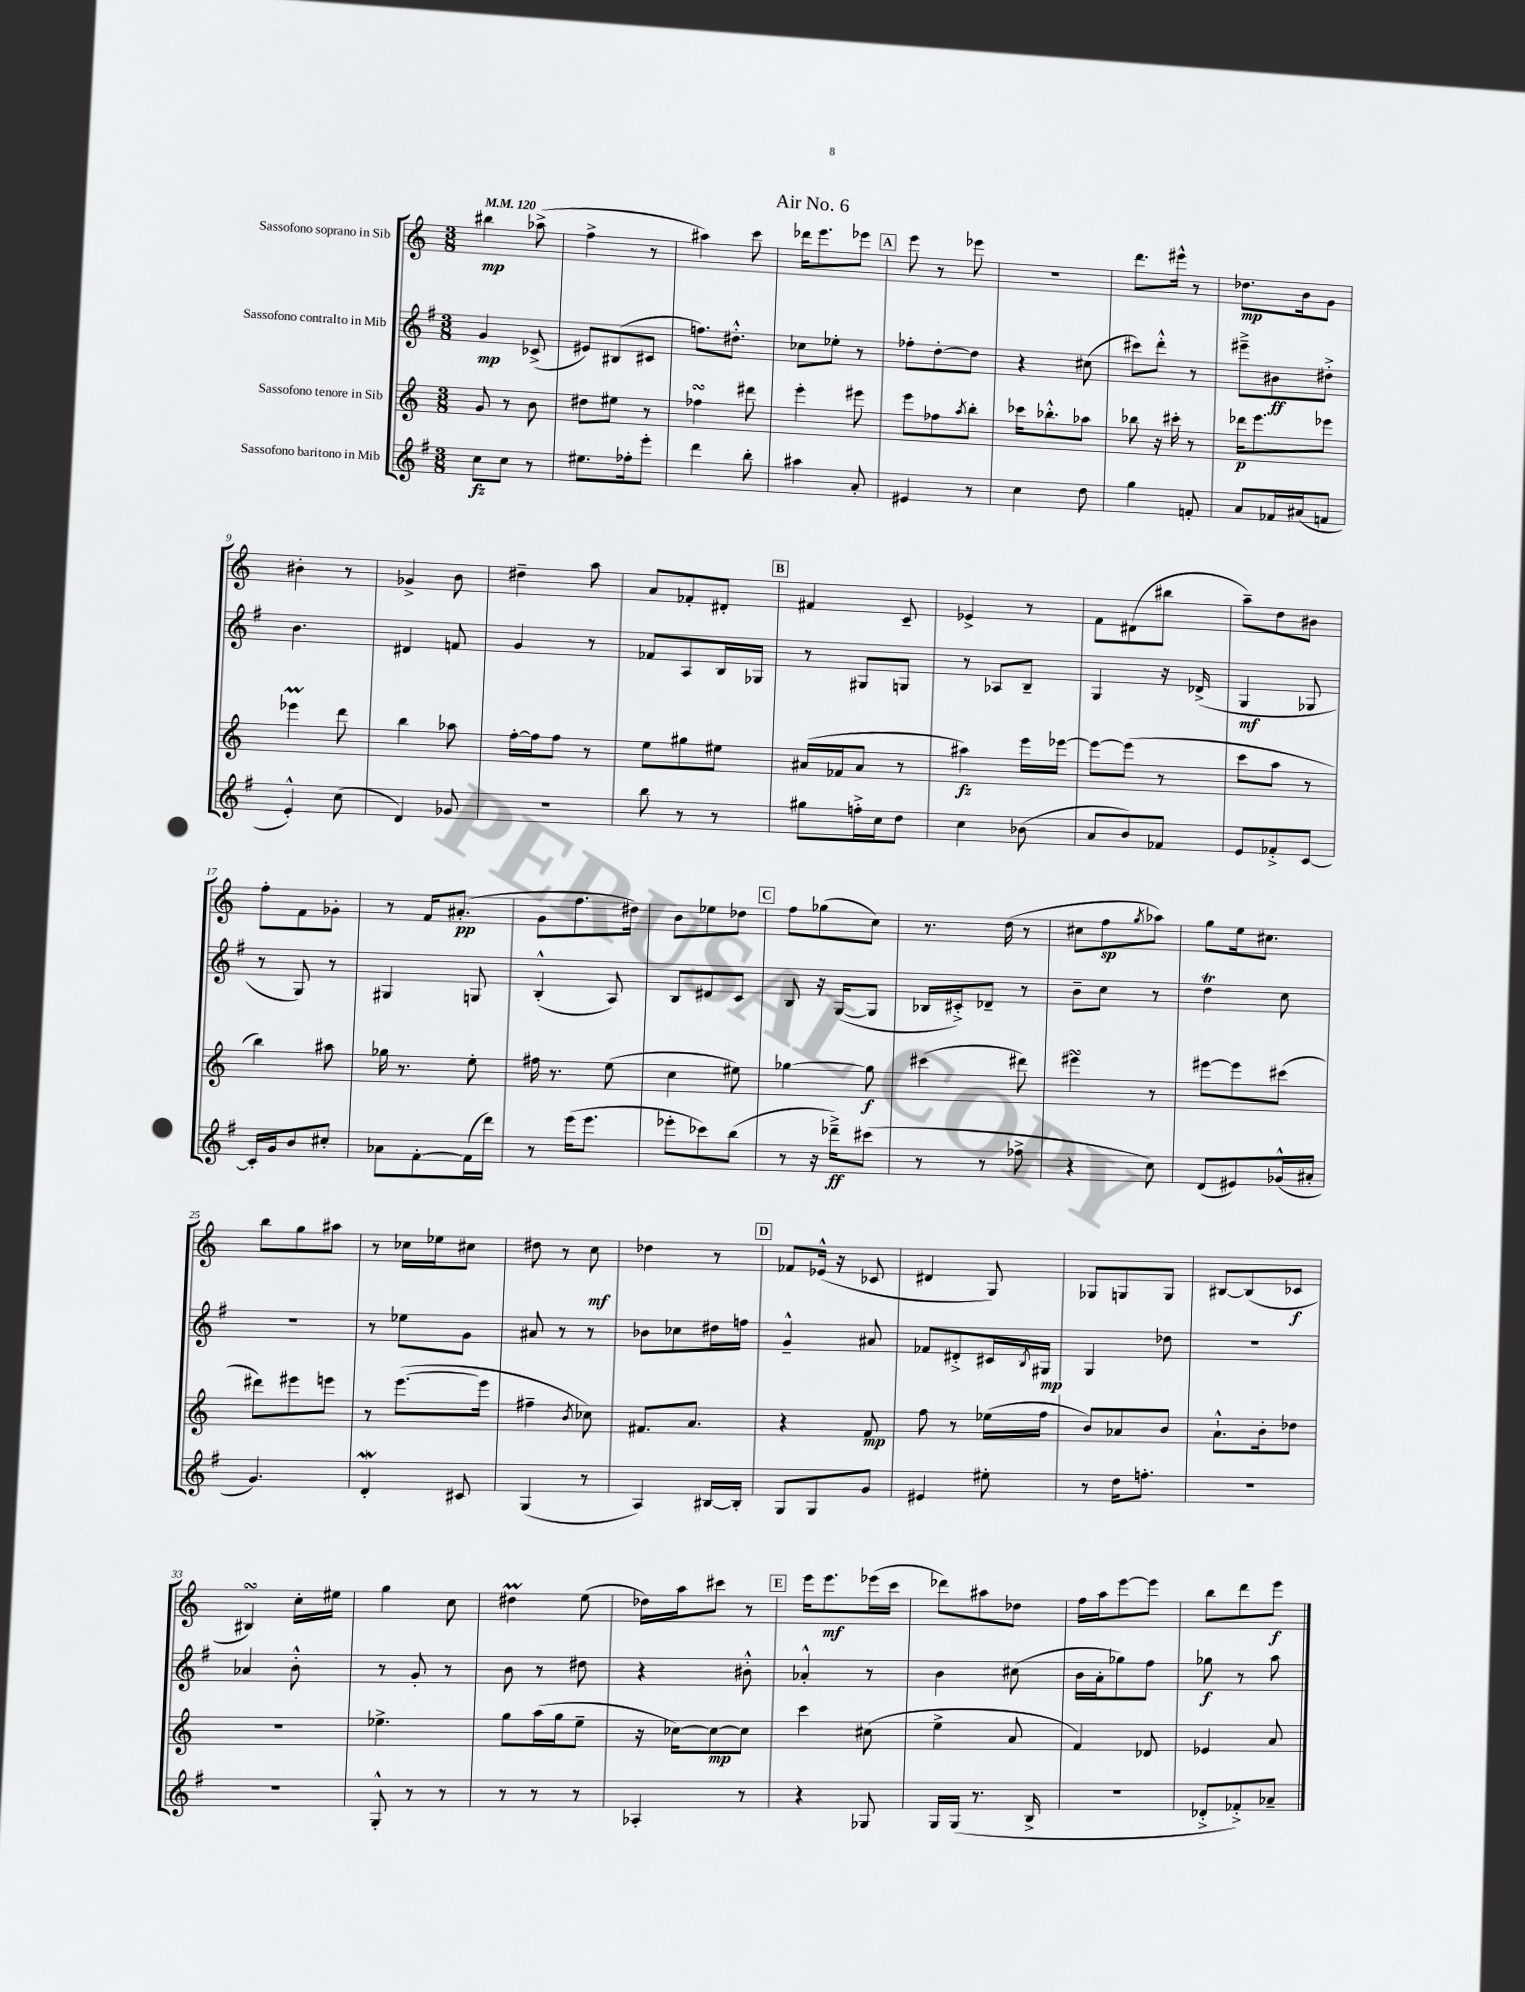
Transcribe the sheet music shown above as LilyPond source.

\header { title = "Air No. 6" }
<<
\new StaffGroup <<
\new Staff = "s0" \with { instrumentName = "Sassofono soprano in Sib" } {
    \clef treble \key c \major \numericTimeSignature \time 3/8 \tempo 4 = 120
    bis''4\mp aes''8->( |
    f''4-> r8 |
    ais''4) c'''8 |
    des'''16 e'''8. ees'''8 |
    \mark \markup { \box "A" } e'''8 r8 ees'''8 |
    R4. |
    d'''8. eis'''16-^ r8 |
    des''8.\mp b'16 g'8 |
    bis'4-. r8 |
    ges'4-> b'8 |
    dis''4-- a''8 |
    a'8 fes'8-. dis'8-. |
    \mark \markup { \box "B" } fis'4 c'8-- |
    ees'4-> r8 |
    f'8 dis'8( bis''8 |
    a''8--) d''8 bis'8 |
    f''8-. f'8 ges'8-. |
    r8 f'16 ais'8.-.\pp( |
    g'8 f''8. dis''16) |
    b'8 ees''8 des''8 |
    \mark \markup { \box "C" } f''8 ges''8( c''8) |
    r8. d''16( r8 |
    cis''8 f''8\sp \acciaccatura { g''8 } aes''8) |
    g''8 e''16 cis''8. |
    b''8 g''8 ais''8 |
    r8 ces''16 ees''16 cis''8 |
    dis''8 r8 c''8\mf |
    des''4 r8 |
    \mark \markup { \box "D" } fes'8 ees'16-^( r16 ces'8 |
    dis'4 g8) |
    ges8 g8 g8 |
    bis8~ bis8( ces'8\f |
    bis4\turn) c''16-. eis''16 |
    g''4 c''8 |
    dis''4\prall e''8( |
    des''16) a''16 cis'''8 r8 |
    \mark \markup { \box "E" } e'''16 e'''8.\mf ees'''16( c'''16 |
    des'''8) ais''8 des''8 |
    f''16 a''16 e'''8~ e'''8 |
    b''8 d'''8 e'''8\f \bar "|." |
}
\new Staff = "s1" \with { instrumentName = "Sassofono contralto in Mib" } {
    \clef treble \key g \major \numericTimeSignature \time 3/8
    g'4\mp ces'8->( |
    eis'8) bis8( cis'8 |
    f''8.) dis''8.-.-^ |
    ces''8 ees''8-. r8 |
    \mark \markup { \box "A" } fes''8-. d''8~-. d''8 |
    r4 cis''8( |
    cis'''8) d'''8-.-^ r8 |
    eis'''8---> bis'8\ff dis''8-.-> |
    b'4. |
    dis'4 f'8 |
    g'4 r8 |
    fes'8 a8 b16 ges16 |
    \mark \markup { \box "B" } r8 gis8 g8 |
    r8 aes8 b8-- |
    g4 r16 des'16->( |
    g4\mf ges8 |
    r8 g8) r8 |
    gis4 g8 |
    b4-.-^( a8) |
    b8 dis'8 c'8 |
    \mark \markup { \box "C" } b8 r16 g16~( g8 |
    bes16 cis'16-.->) des'8-- r8 |
    b'8-- c''8 r8 |
    d''4\trill c''8 |
    R4. |
    r8 ees''8 g'8 |
    ais'8 r8 r8 |
    bes'8 ces''8 dis''16 f''16 |
    \mark \markup { \box "D" } g'4---^ ais'8 |
    fes'8 dis'8-.-> cis'16 \acciaccatura { b8 } gis16\mp |
    g4 des''8 |
    R4. |
    aes'4 b'8-.-^ |
    r8 g'8-. r8 |
    b'8 r8 dis''8 |
    r4 bis'8-.-^ |
    \mark \markup { \box "E" } aes'4-.-^ r8 |
    b'4 cis''8( |
    b'16 a'16-. ges''8) fis''8 |
    ges''8\f r8 a''8 \bar "|." |
}
\new Staff = "s2" \with { instrumentName = "Sassofono tenore in Sib" } {
    \clef treble \key c \major \numericTimeSignature \time 3/8
    g'8 r8 b'8 |
    dis''8 eis''8 r8 |
    fes''4\turn dis'''8 |
    e'''4-. eis'''8 |
    \mark \markup { \box "A" } e'''8 fes''8 \acciaccatura { a''8 } b''8-. |
    ces'''16 bes''8.-.-^ aes''8 |
    bes''8 r16 cis'''16-. r8 |
    des'''16\p e'''8. ees'''8 |
    ees'''4\prall d'''8 |
    b''4 aes''8 |
    f''16~-. f''16 f''8 r8 |
    e''8 gis''8 eis''8 |
    \mark \markup { \box "B" } ais'16( fes'16 ais'8 r8 |
    ais''4\fz) e'''16 ees'''16~ |
    ees'''8~ ees'''8( r8 |
    c'''8 a''8 r8 |
    b''4) ais''8 |
    ges''16 r8. e''8-. |
    fis''16 r8. e''8( |
    c''4 eis''8) |
    \mark \markup { \box "C" } ges''4~ ges''8\f |
    cis'''4( dis'''8) |
    eis'''4\turn r8 |
    eis'''8~ eis'''8 cis'''8( |
    dis'''8) eis'''8 e'''8 |
    r8 e'''8.~( e'''16 |
    fis''4-- \acciaccatura { b'8 } ces''8) |
    fis'8. a'8. |
    \mark \markup { \box "D" } r4 f'8\mp |
    f''8 r8 ees''16( f''16 |
    b'8) aes'8 b'8 |
    a'8.-!-^ b'16-. des''8 |
    r4. |
    ees''4.-> |
    g''8 a''16( g''16 e''8-- |
    r16 ces''16~) ces''8~\mp ces''8 |
    \mark \markup { \box "E" } c'''4 cis''8( |
    e''4-> a'8 |
    f'4) des'8 |
    ees'4 a'8 \bar "|." |
}
\new Staff = "s3" \with { instrumentName = "Sassofono baritono in Mib" } {
    \clef treble \key g \major \numericTimeSignature \time 3/8
    c''8\fz c''8 r8 |
    eis''8. fes''16-. e'''8-. |
    d'''4 b''8-. |
    ais''4 a'8-. |
    \mark \markup { \box "A" } eis'4 r8 |
    c''4 d''8 |
    g''4 f'8-. |
    a'8 fes'16 ais'16( f'8 |
    e'4-.-^) c''8( |
    d'4) ges'8 |
    R4. |
    b''8 r8 r8 |
    \mark \markup { \box "B" } gis''8 f''16-.-> c''16 d''8 |
    c''4 bes'8( |
    a'8 b'8) fes'8 |
    e'8 fes'8-.-> c'8~ |
    c'16-. g'16 b'8 cis''8-. |
    aes'8 fis'8~-. fis'16( d'''16) |
    r8 e'''16( e'''8. |
    ees'''8-. ces'''8) b''8( |
    \mark \markup { \box "C" } r8 r16 des'''16--->\ff) cis'''8( |
    r8 r8 fes''8-> |
    r4 c''8) |
    d'8( eis'8) ges'16-^( ais'16-. |
    g'4.) |
    d'4-.\mordent cis'8 |
    g4( r8 |
    a4) bis16~ bis16-. |
    \mark \markup { \box "D" } g8 g8 g'8 |
    eis'4 eis''8-. |
    r8 d''16 f''8.-. |
    R4. |
    R4. |
    g8-.-^ r8 r8 |
    r8 r8 r8 |
    aes4-. r8 |
    \mark \markup { \box "E" } r4 ges8 |
    g16 g16( r8. b16-> |
    R4. |
    des'8-.-> fes'8-.->) aes'8-- \bar "|." |
}
>>
>>
